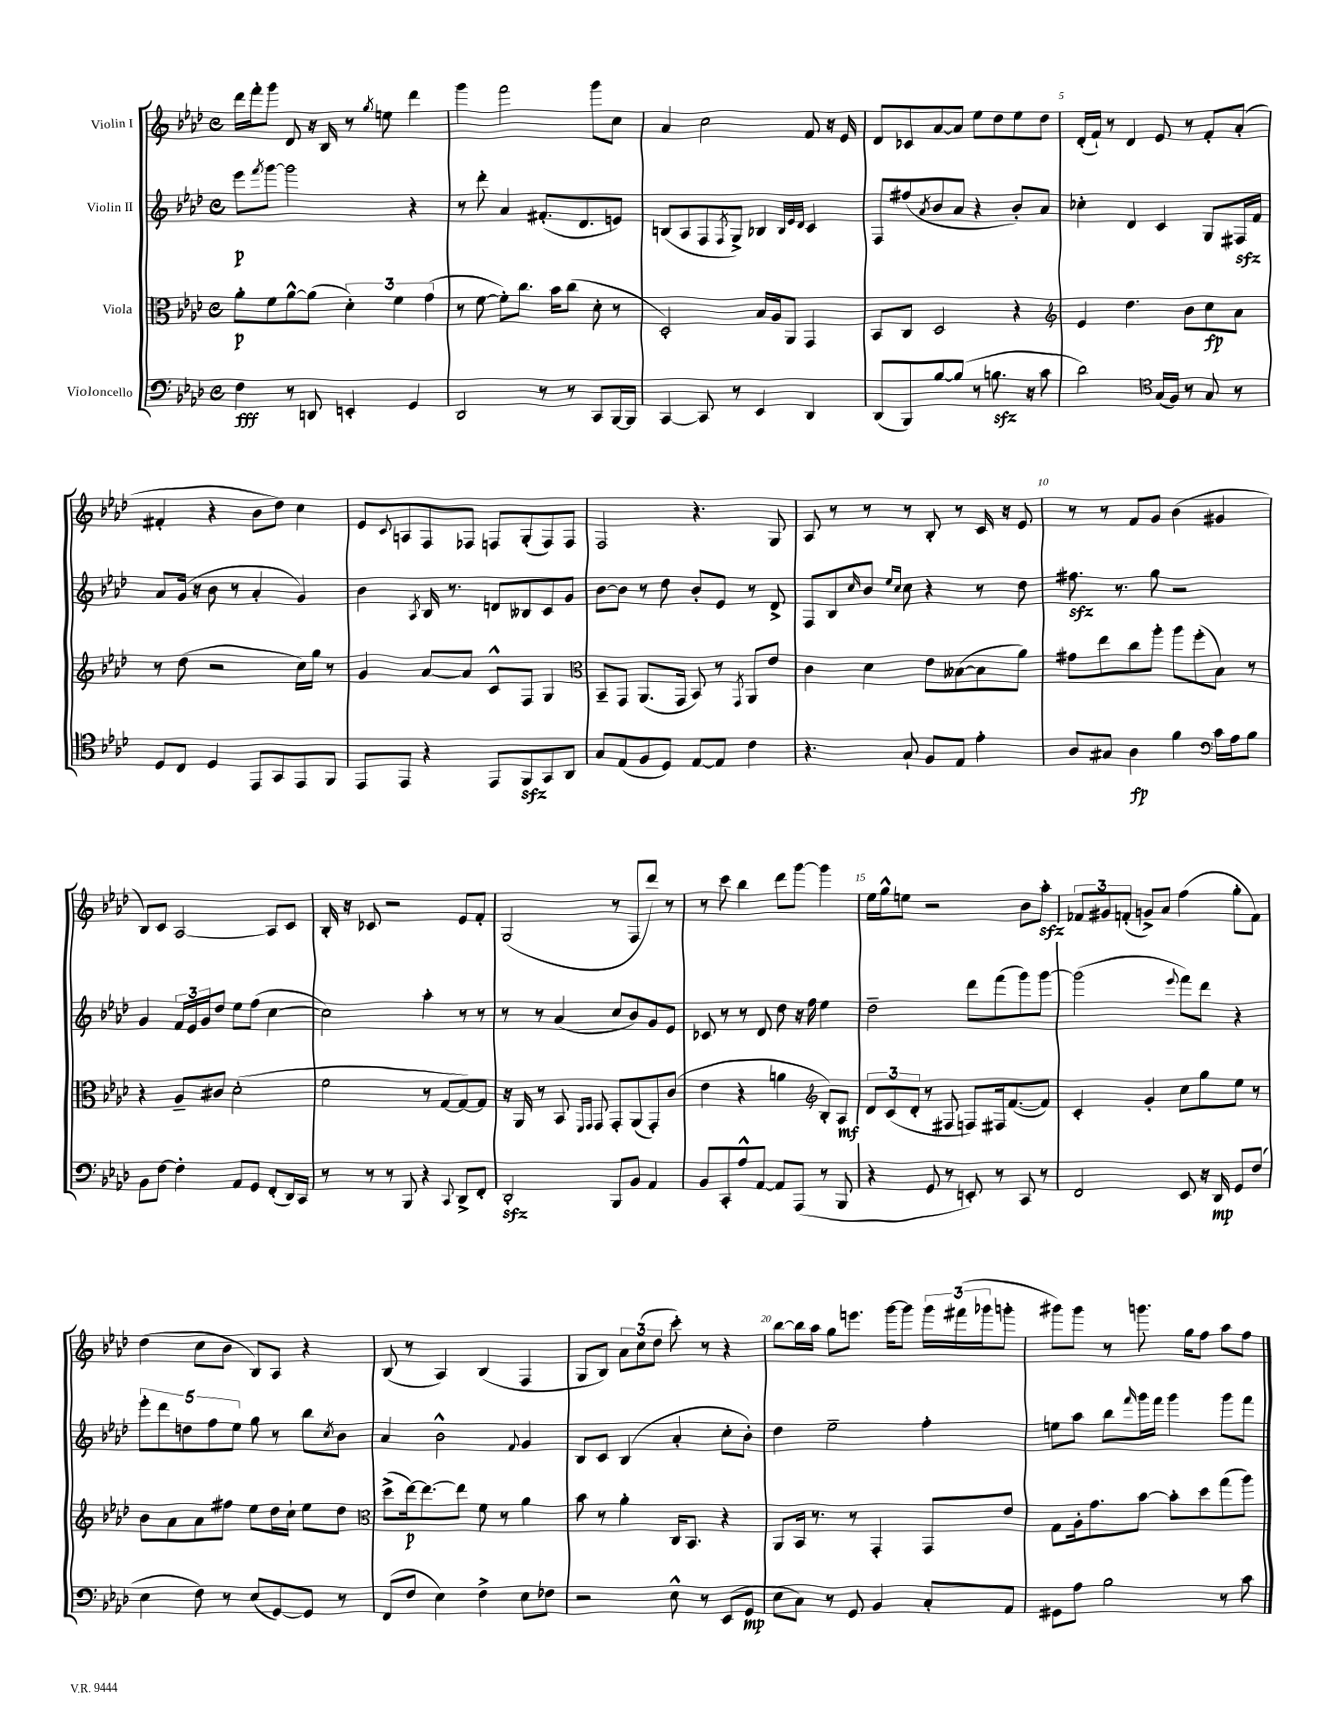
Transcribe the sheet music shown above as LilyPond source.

<<
\new StaffGroup <<
\new Staff = "s0" \with { instrumentName = "Violin I" } {
    \clef treble \key aes \major \defaultTimeSignature \time 4/4
    des'''16 f'''16-. g'''8 des'8 r16 bes16 r8 \acciaccatura { g''8 } e''8 des'''4 |
    g'''4 f'''2 g'''8 c''8 |
    aes'4 c''2 f'8 r16 ees'16 |
    des'8 ces'8 aes'8~ aes'8 ees''8 des''8 ees''8 des''8 |
    des'16-.( f'16-!) r8 des'4 ees'8 r8 f'8-. aes'8-.( |
    fis'4-. r4 bes'8 des''8) c''4 |
    ees'8 \appoggiatura { c'8 } a8 f8 fes8 f8 g8-.( f8) f8 |
    f2 r4. g8 |
    aes8 r8 r8 r8 bes8-. r8 c'16 r16 ees'8 |
    r8 r8 f'8 g'8 bes'4( gis'4 |
    bes8) c'8 aes2~ aes8 c'8 |
    bes16-. r16 ces'8 r2 ees'8 f'8-. |
    g2( r8 f8 des'''8) r8 |
    r8 c'''8 bes''4 des'''8 g'''8~ g'''4 |
    ees''16 g''16-^ e''8 r2 bes'8 aes''8-.\sfz |
    \tuplet 3/2 { fes'8 gis'8 f'8-.( } g'8->) aes'8 f''4( g''8-. f'8) |
    des''4( c''8 bes'8 bes8) aes8 r4 |
    bes8( r8 aes4) bes4( f4 |
    g8 bes8) \tuplet 3/2 { aes'8 c''8( des''8 } c'''8-.) r8 r4 |
    bes''8~ bes''16 aes''16 g''8 e'''8. g'''16~ g'''8 \tuplet 3/2 { g'''16 fis'''16( ges'''16 } g'''8-. |
    gis'''8) gis'''8 r8 g'''8. g''16 f''8 aes''8 f''8 \bar "|." |
}
\new Staff = "s1" \with { instrumentName = "Violin II" } {
    \clef treble \key aes \major \defaultTimeSignature \time 4/4
    ees'''8\p \acciaccatura { f'''8 } g'''8~ g'''2 r4 |
    r8 des'''8-. aes'4 fis'8.-.( des'8. e'8) |
    b8( aes8 f8 \acciaccatura { f8 } g8->) bes4 \grace { bes32 ees'32 des'32 } c'4 |
    f8 fis''8( \acciaccatura { aes'8 } bes'8 aes'8 r4 bes'8-.) aes'8 |
    ces''4-. des'4 c'4 g8 fis16\sfz f'16 |
    aes'8 g'16( r16 bes'8 r8 aes'4-. g'4) |
    bes'4 \acciaccatura { aes8 } bes16 r8. d'8 beses8 c'8 g'8 |
    bes'8~ bes'8 r8 des''8 bes'8-. ees'8 r8 des'8-> |
    f8 bes8 \grace { c''16 } bes'8 \grace { ees''16 c''16 } c''8 r4 r8 des''8 |
    fis''8.\sfz r8. g''8 r2 |
    g'4 \tuplet 3/2 { f'16 ees'16 g'16 } des''8 ees''8 f''8( c''4~ |
    c''2) aes''4-. r8 r8 |
    r8 r8 aes'4( c''8 bes'8) g'8 ees'8 |
    ces'8 r8 r8 des'8 des''8 r16 f''16 ees''4 |
    des''2-- des'''8 f'''8( g'''8) g'''8~ |
    g'''2( \appoggiatura { ees'''8 } f'''8) des'''8 r4 |
    \tuplet 5/4 { ees'''8-. des'''8 d''8 f''8 ees''8 } g''8 r8 bes''8 \acciaccatura { c''8 } bes'8 |
    aes'4 bes'2-^ \appoggiatura { f'8 } g'4 |
    bes8 c'8 bes4( aes'4-. c''8-. bes'8-.) |
    des''4 ees''2-- f''4-. |
    e''8 aes''8 bes''8 \grace { f'''16 } g'''16 f'''16 g'''4 g'''8 f'''8 \bar "|." |
}
\new Staff = "s2" \with { instrumentName = "Viola" } {
    \clef alto \key aes \major \defaultTimeSignature \time 4/4
    aes'8-.\p f'8 aes'8~-^ aes'8( \tuplet 3/2 { des'4-.) f'4 g'4( } |
    r8 f'8~ f'8-.) c''8. bes'16 c''8( des'8-. r8 |
    des2-.) bes16 aes16 aes,8 g,4 |
    bes,8 c8 des2 r4 |
    \clef treble ees'4 des''4. bes'8 c''8\fp aes'8 |
    r8 des''8( r2 c''16) g''16 r8 |
    g'4 aes'8~ aes'8 c'8-^ f8 g4 |
    \clef alto bes,8-- g,8 aes,8.( g,16 bes,8) r8 \acciaccatura { g,8 } aes,8 ees'8 |
    c'4 des'4 ees'8 beses8~( beses8 aes'8) |
    gis'8 ees''8 c''8 aes''8-. aes''8 f''8-.( bes8) r8 |
    r4 aes8-- cis'8 des'2-.( |
    f'2 r8 g8~ g8~) g8 |
    r16 aes,16 r8 bes,8 \grace { f,16 g,16 } g,8 g,8-. aes,8( g,8-.) c'8( |
    ees'4 r4 a'4 \clef treble bes8-.) aes8\mf |
    \tuplet 3/2 { des'8 c'8( des'8-. } r8 fis8 f8) fis16 f'8.~( f'8) |
    c'4-. g'4-. c''8 g''8 ees''8 r8 |
    bes'8 aes'8 aes'8 fis''8 ees''8 des''16 c''16-! ees''8 des''8 |
    \clef alto des''8->( ees''16~\p) ees''8.~ ees''8 f'8 r8 aes'4 |
    bes'8 r8 aes'4-. c16 bes,8. r4 |
    aes,8 bes,16 r8. r8 g,4-. g,8 ees'8 |
    g8 aes16-. g'8. bes'8~ bes'8-. des''8 g''8( aes''8) \bar "|." |
}
\new Staff = "s3" \with { instrumentName = "Violoncello" } {
    \clef bass \key aes \major \defaultTimeSignature \time 4/4
    f4\fff r8 d,8 e,4-. g,4 |
    des,2 r8 r8 c,8 bes,,16~ bes,,16 |
    c,4~ c,8 r8 ees,4 des,4 |
    des,8( bes,,8) bes8~ bes8( r8 b8.\sfz r16 c'8 |
    des'2) \clef tenor g16( f16) r8 g8 r8 |
    des8 c8 des4 ees,8 g,8 ees,8 f,8 |
    ees,8 ees,8 r4 ees,8 f,8\sfz g,8 aes,8 |
    g8 ees8( f8 des8) ees8~ ees8 c'4 |
    r4. g8-! f8 ees8 ees'4-. |
    aes8 gis8 aes4\fp f'4 \clef bass c'16 aes16 bes8 |
    bes,8 f8~ f4-. aes,8 g,8 f,8-.( des,16) c,16 |
    r8 r8 r8 bes,,8 r4 \appoggiatura { c,8 } des,8-> f,8-. |
    des,2-.\sfz bes,,8 bes,8 aes,4 |
    bes,8 c,8-. aes8-^ aes,8~ aes,8 aes,,8( r8 bes,,8 |
    r4 g,8 r8 e,8-.) r8 c,8 r8 |
    f,2 ees,8 r16 des,16\mp g,8 f8( |
    ees4 f8) r8 ees8( g,8~) g,8 r8 |
    f,8( f8 ees4) f4-> ees8 fes8 |
    r2 ees8-^ r8 ees,8( g,8\mp |
    ees8 c8) r8 g,8 bes,4 c8-. aes,8 |
    gis,8 aes8 bes2 r8 c'8 \bar "|." |
}
>>
>>
\layout { \context { \Score \override BarNumber.break-visibility = ##(#f #t #t) barNumberVisibility = #(every-nth-bar-number-visible 5) } }
